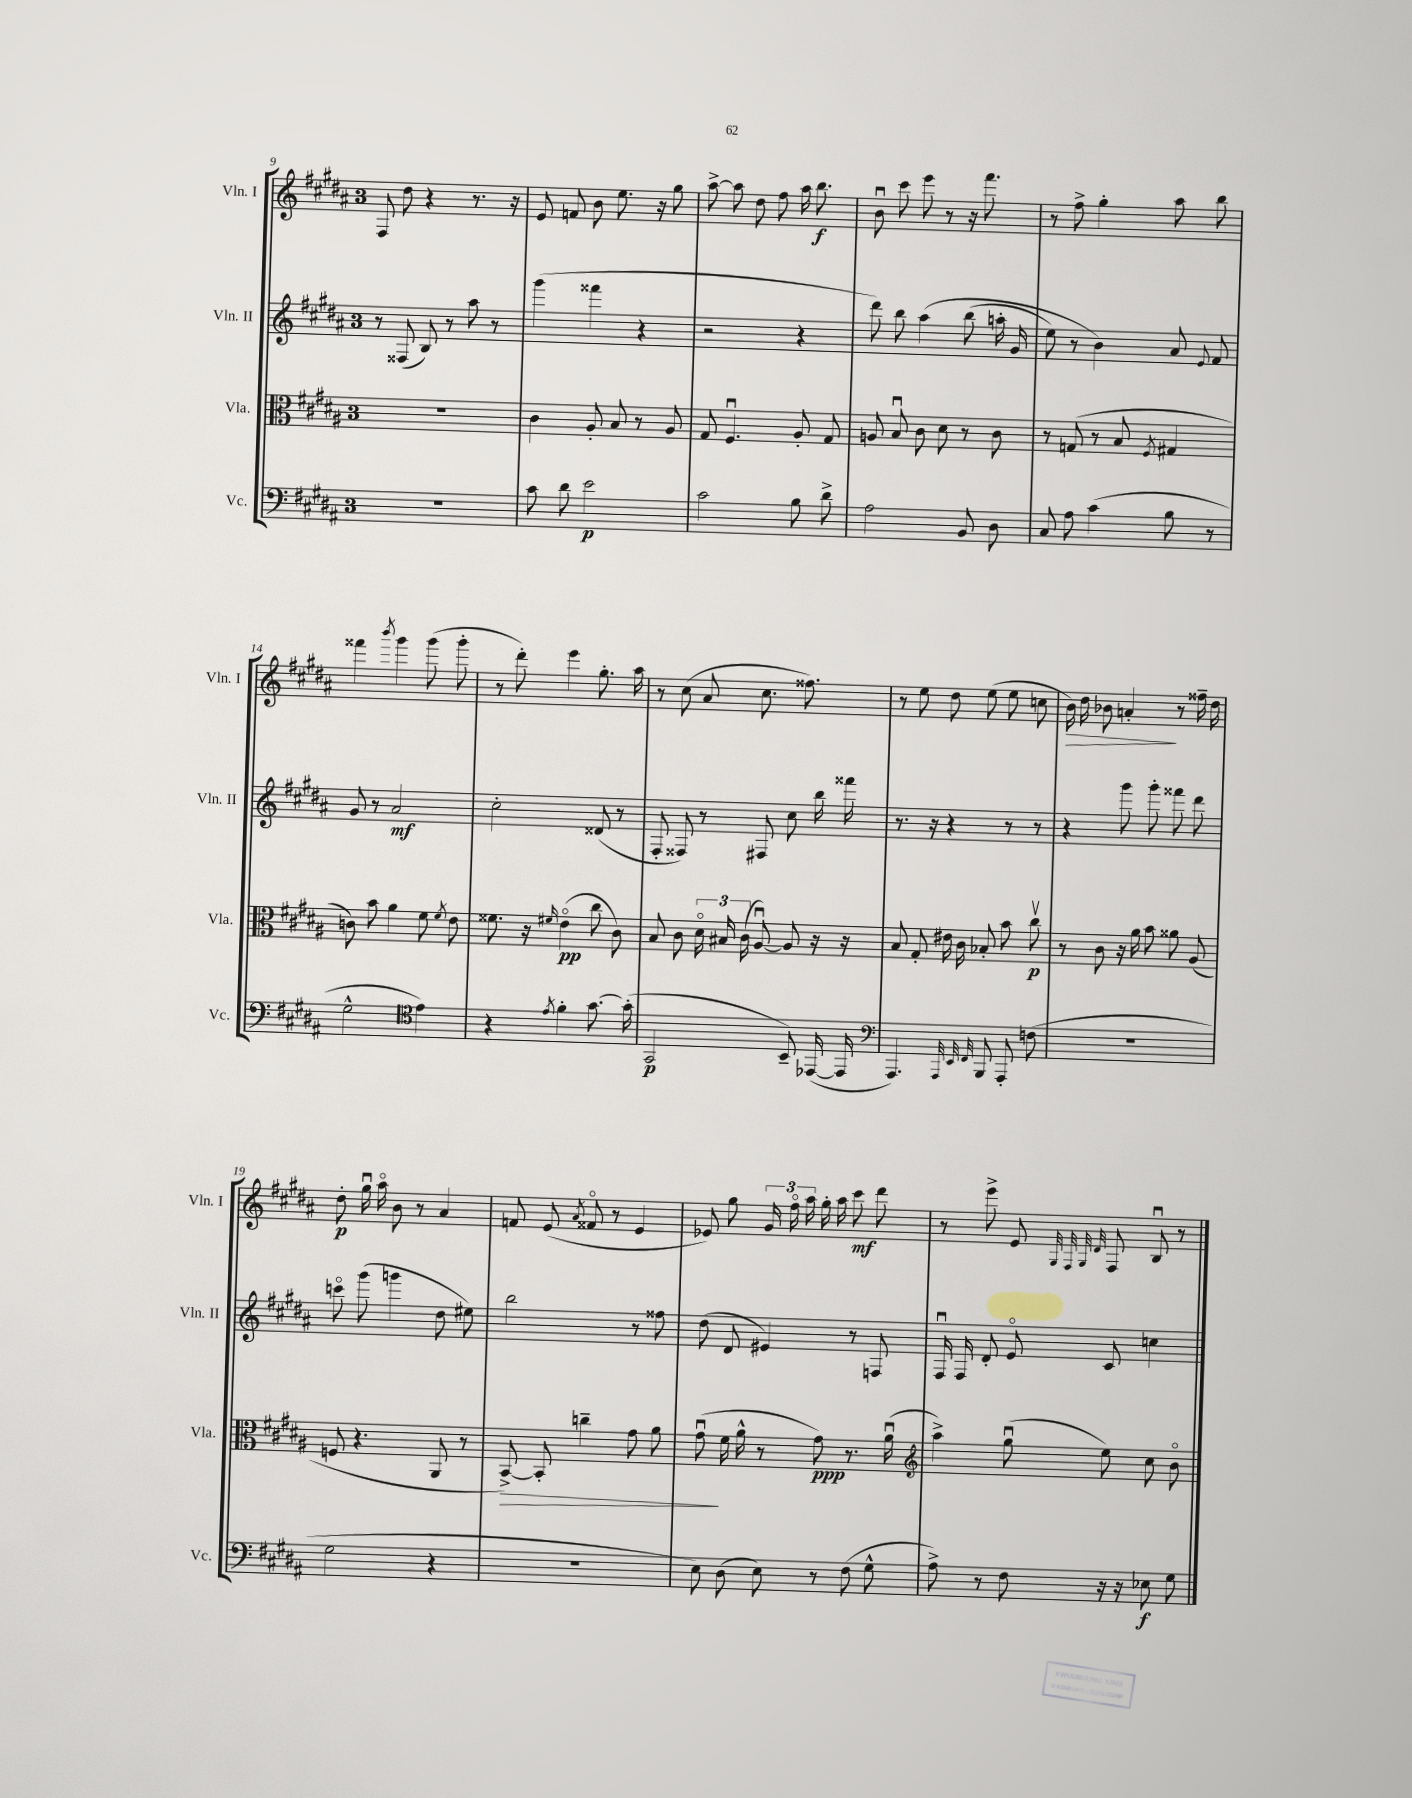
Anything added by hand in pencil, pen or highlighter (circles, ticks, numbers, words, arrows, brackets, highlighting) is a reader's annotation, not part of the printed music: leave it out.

**kern	**kern	**kern	**kern
*staff4	*staff3	*staff2	*staff1
*clefF4	*clefC3	*clefG2	*clefG2
*k[f#c#g#d#a#]	*k[f#c#g#d#a#]	*k[f#c#g#d#a#]	*k[f#c#g#d#a#]
*M3/4	*M3/4	*M3/4	*M3/4
2.r	2.r	8r	8F#/
.	.	(8F##/	8dd#\
.	.	8B/)	4r
.	.	8r	.
.	.	8aa#\	8.r
.	.	8r	.
.	.	.	16r
=	=	=	=
8c#\	4c#\	(4ggg#\	8e/
8d#\	.	.	8f/
2e\	8A#'/	4fff##\	8b\
.	8B/	.	8.ee\
.	8r	4r	.
.	.	.	16r
.	8A#/	.	8gg#\
=	=	=	=
2c#\	8G#/	2r	[8aa#^\
.	4.F#u/	.	8aa#\]
.	.	.	8dd#\
.	.	.	8ff#\
8B\	8A#'/	4r	16aa#\
.	.	.	8.bb\
8d#^\	8G#/	.	.
=	=	=	=
2A#\	8A/	8ddd#\)	8bu\
.	8Bu/	8bb\	8ccc#\
.	8c#\	&(4aa#\	8eee\
.	8d#\	.	8r
8BB/	8r	(8bb\	16r
.	.	.	8.fff#\
8D#\	8c#\	16aa'\	.
.	.	16g#/	.
=	=	=	=
8C#/	8r	8ee\)	8r
8A#\	(8G/	8r	8ff#^\
(4c#\	8r	4b\&)	4gg#'\
.	8B/	.	.
.	8qF#/	.	.
8B\	4G#/	8a#/	8aa#\
.	.	8qqe/	.
8r	.	8f#/	8bb\
=	=	=	=
2G#^^\	8c\)	8g#/	4fff##\
.	8b\	8r	.
.	.	.	8qbbb/
.	4a#\	2a#/	4ggg#\
*clefC4	*	*	*
4e\)	8f#\	.	(8ggg#\
.	8qf#/	.	.
.	8e\	.	8ggg#'\
=	=	=	=
4r	8.f##\	2cc#'\	8r
.	.	.	8ddd#'\)
.	16r	.	.
8qe/	16qqf#/	.	.
4f#'\	(4eo\	.	4eee\
[8.g#\	8cc#\	(8d##/	8.gg#'\
.	8c#\)	8r	.
(16g#'\]	.	.	16aa#\
=	=	=	=
2GG#/	8B/	8F#'/	8r
.	8c#\	8F##/)	(8cc#\
.	24d#o\	8r	8a#/
.	24B#/	.	.
.	(24c#\	.	.
.	[8A#u/)	8F#/	8.cc#\
8BB~/)	8A#/]	8cc#\	.
.	.	.	8.ff##\)
([16EE-/	16r	16bb\	.
16EE-/]	16r	16fff##\	.
=	=	=	=
*clefF4	*	*	*
4.AAA#/)	8B/	8.r	8r
.	8G#'/	.	8ee\
.	.	16r	.
.	16e#\	4r	8dd#\
.	16c#\	.	.
32qqAAA#/	.	.	.
32qqEE/	.	.	.
32qqFF#/	.	.	.
8BBB/	8B-'/	.	(8ee\
8AAA#'/	8b\	8r	8ee\
(8F\	8cc#v\	8r	8cc\
=	=	=	=
2.r	8r	4r	16b\)
.	.	.	16dd#\
.	8c#\	.	8b-\
.	16r	8ggg#\	4a'/
.	16a#\	.	.
.	8b\	8ggg#'\	.
.	8a##\	8fff##\	8r
.	(8A#/	8ddd#\	16ff##~\
.	.	.	16dd#\
=	=	=	=
2G#\	8F/	8ccco\	8dd#'\
.	4.r	(8ggg#\	16gg#u\
.	.	.	16aa#o\
.	.	4ggg\	8b\
.	.	.	8r
4r	8AA#/	8dd#\	4a#/
.	8r	8ee#\)	.
=	=	=	=
2.r	[8BB^/)	2bb\	8f/
.	8BB'/]	.	(8e/
.	.	.	8qa#/
.	4cc~\	.	8f##o/
.	.	.	8r
.	8g#\	8r	4e/
.	8a#\	8ff##\	.
=	=	=	=
8E\)	(8g#u\	(8dd#\	8e-/)
(8D#\	16f#\	8d#/	8gg#\
.	16a#^^\	.	.
8E\)	8r	4e#/)	24g#/
.	.	.	24ff#o\
.	.	.	24aa#\
8r	8g#\)	.	16gg#'\
.	.	.	16aa#\
(8F#\	8.r	8r	8ccc#\
8G#^^\	.	8F/	8ddd#\
.	(16a#u\	.	.
=	=	=	=
*	*clefG2	*	*
8A#^\)	4aa#^\)	16F#u/	8r
.	.	16F#/	.
8r	.	8d#'/	8eee^\
8F#\	(8gg#u\	8eo/	8e/
.	.	.	32qqG#/
.	.	.	32qqF#/
.	.	.	32qqG#/
.	.	.	32qqd#/
16r	8ee\)	8c#/	8F#/
16r	.	.	.
8E-\	8cc#\	4cc\	8Bu/
8G#\	8bo\	.	8r
==	==	==	==
*-	*-	*-	*-
